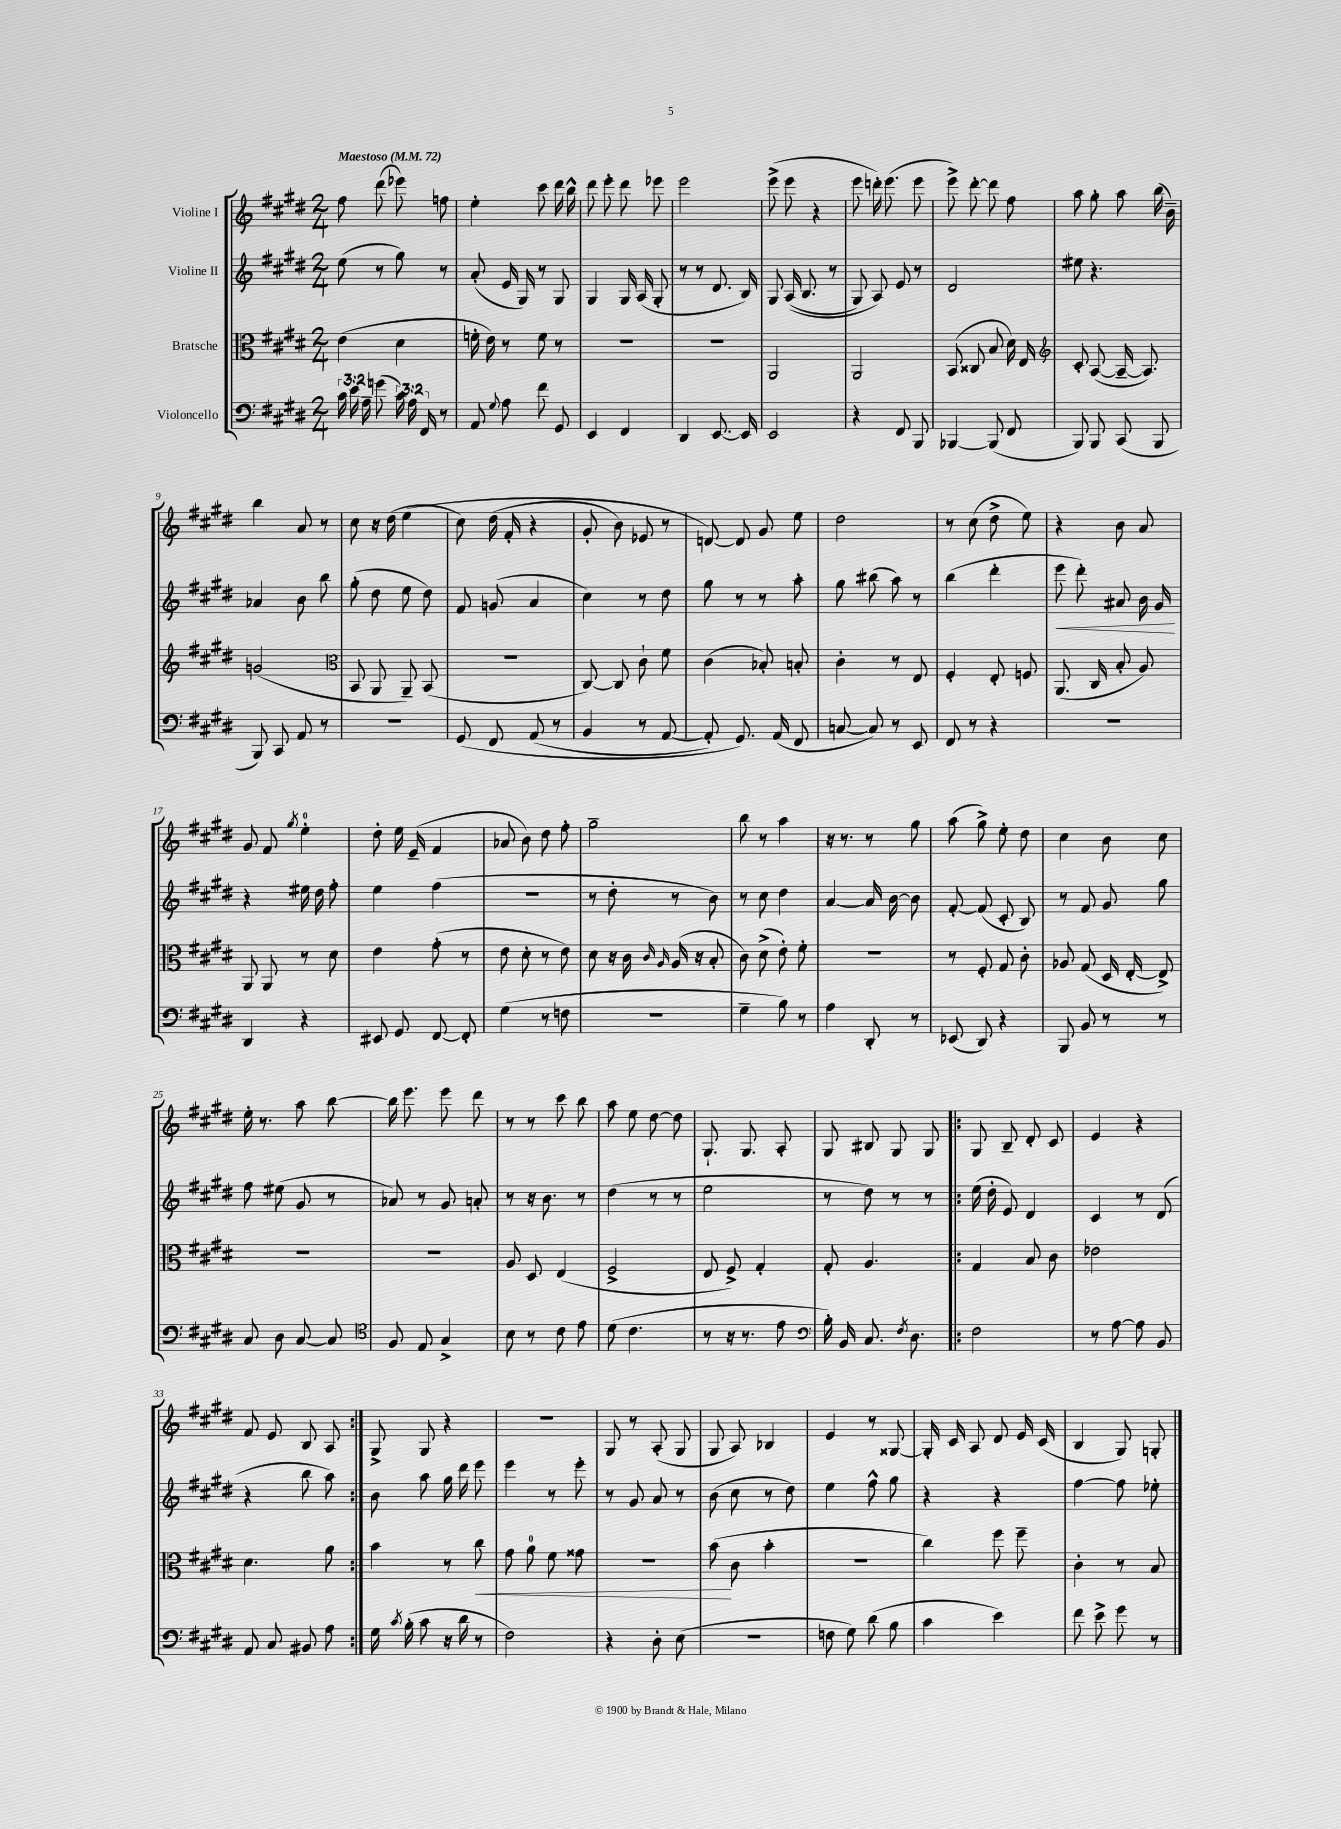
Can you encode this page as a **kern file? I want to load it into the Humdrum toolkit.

**kern	**kern	**kern	**kern
*staff4	*staff3	*staff2	*staff1
*clefF4	*clefC3	*clefG2	*clefG2
*k[f#c#g#d#]	*k[f#c#g#d#]	*k[f#c#g#d#]	*k[f#c#g#d#]
*M2/4	*M2/4	*M2/4	*M2/4
*MM72	*MM72	*MM72	*MM72
24c#\	(4e\	(8ee\	8ff#\
24e\	.	.	.
24A~\	.	.	.
(8g\	.	8r	(8ddd#\
24c#\)	4d#\	8gg#\)	8eee-\)
24A\	.	.	.
24FF#/	.	.	.
8r	.	8r	8ff\
=	=	=	=
8AA/	16f'\	(8a'/	4ee'\
.	16e\)	.	.
8qqG#/	.	.	.
8A\	8r	16e/	.
.	.	16G#/)	.
8f#\	8f\	8r	8ccc#\
8GG#/	8r	8G#/	16ddd#\
.	.	.	16bb^^\
=	=	=	=
4EE/	2r	4G#/	8ddd#\
.	.	.	8eee'\
4FF#/	.	16G#/	8ddd#\
.	.	(16A/	.
.	.	8G#'/	8eee-\
=	=	=	=
4DD#/	2r	8r	2eee\
.	.	8r	.
[8.EE/	.	8.d#/	.
16EE/]	.	16B/)	.
=	=	=	=
2EE/	2AA/	8G#/	(8eee^\
.	.	&((16A/	8eee\
.	.	8.B/	.
.	.	.	4r
.	.	8r	.
=	=	=	=
4r	2AA/	8G#/)	8eee\
.	.	8A/&)	16ddd'\)
.	.	.	(8.eee\
8FF#/	.	8e/	.
8BBB/	.	8r	8eee\
=	=	=	=
[4BBB-/	(8BB/	2d#/	8eee^\)
.	8C##/	.	[8ddd#'\
(8BBB-/]	8B/	.	8ddd#\]
8FF#/	16d#\)	.	8ff#\
.	16E/	.	.
=	=	=	=
*	*clefG2	*	*
8BBB/)	8c#'/	8ee#\	8aa\
8BBB/	([8A/	4.r	8gg#'\
(8CC#/	16A~/_	.	8aa\
.	8.A/])	.	.
8BBB/	.	.	(16bb\
.	.	.	16b~\)
=	=	=	=
8BBB/)	(2g/	4a-/	4bb\
8CC#/	.	.	.
8AA/	.	8b\	8a/
8r	.	8bb\	8r
=	=	=	=
*	*clefC3	*	*
2r	8BB/	(8gg#'\	8cc#\
.	8AA/	8dd#\	16r
.	.	.	(16dd#\
.	8AA~/)	8ee\	&(4ee\
.	(8BB/	8dd#\)	.
=	=	=	=
&(8GG#/	2r	8f#/	8cc#\)
8FF#/	.	(8g/	(16dd#\
.	.	.	16f#'/
(8AA/	.	4a/	4r
8r	.	.	.
=	=	=	=
4BB/	[8C#/)	4cc#\)	8g#'/
.	8C#/]	.	8b\)
8r	8c#`\	8r	8e-/
[8AA/	8f#\	8dd#\	8r
=	=	=	=
8AA'/])	(4c#\	8gg#\	[8d/&)
8.GG#/&)	.	8r	8d/]
.	8B-'/)	8r	8g#/
(16AA/	.	.	.
8FF#/	8B'/	8aa'\	8ee\
=	=	=	=
[8C/	4c#'\	8gg#\	2dd#\
8C/])	.	(8bb#\	.
8r	8r	8aa\)	.
8EE/	8E/	8r	.
=	=	=	=
8FF#/	4F#'/	(4bb\	8r
8r	.	.	(8cc#\
4r	8E'/	4ddd#'\	8dd#^\
.	8F/	.	8ee\)
=	=	=	=
2r	(8.AA/	8eee\	4r
.	.	8ddd#'\)	.
.	16C#/	.	.
.	8B'/	8a#/	8b\
.	8A/)	16b\	8a/
.	.	16g#/	.
=	=	=	=
4DD#/	8AA/	4r	8g#/
.	8AA/	.	8f#/
.	.	.	8qgg#/
4r	8r	16ee#\	4ee'\
.	.	16dd#\	.
.	8d#\	8ff#'\	.
=	=	=	=
8EE#/	4e\	4ee\	8dd#'\
8GG#/	.	.	16ee\
.	.	.	(16e~/
[8FF#/	(8g#'\	(4ff#\	4f#/
8FF#'/]	8r	.	.
=	=	=	=
(4G#\	8e\	2r	8a-/
.	8d#'\	.	8b\)
8r	8r	.	8dd#\
8F\	8e\)	.	8ff#'\
=	=	=	=
2r	8d#\	8r	2gg#~\
.	16r	8dd#'\	.
.	16c#\	.	.
.	16qqc#/	.	.
.	16qqA/	.	.
.	(16A/	8r	.
.	16r	.	.
.	8B'/	8b\)	.
=	=	=	=
4G#~\	8c#\)	8r	8bb\
.	(8d#^\	8cc#\	8r
8B\)	8e'\)	4dd#\	4aa\
8r	8f#'\	.	.
=	=	=	=
4A\	2r	[4a/	16r
.	.	.	8.r
8DD#'/	.	16a/]	8r
.	.	[16b\	.
8r	.	8b\]	8gg#\
=	=	=	=
(8EE-/	8r	[8f#'/	(8aa\
8DD#/)	8F#'/	(8f#/]	8gg#^\)
4r	8G#/	8c#'/	8ee'\
.	8c#'\	8B/)	8dd#\
=	=	=	=
8BBB/	8A-/	8r	4cc#\
8BB/	(8G#/	8f#/	.
8r	16D#/	8g#/	8b\
.	[16E'/	.	.
8r	8E^/])	8gg#\	8cc#\
=	=	=	=
8C#/	2r	8ff#\	16ee'\
.	.	.	8.r
8D#\	.	(8ee#\	.
[8C#/	.	8g#/	8aa\
8C#/]	.	8r	[8bb\
=	=	=	=
*clefC4	*	*	*
8F#/	2r	8a-/)	16bb\]
.	.	.	8.eee\
8E/	.	8r	.
4G#^/	.	8g#/	8eee\
.	.	8a'/	8ddd#\
=	=	=	=
8B\	8A/	8r	8r
8r	8D#/	16r	8r
.	.	8.b\	.
8c#\	(4E/	.	8ccc#\
8e\	.	8r	8bb\
=	=	=	=
(8d#\	2F#^/	(4dd#\	8aa\
4.c#\	.	.	8ee\
.	.	8r	[8dd#\
.	.	8r	8dd#\]
=	=	=	=
8r	8E/	2ee\	8.G#`/
16r	8F#^/)	.	.
8.r	.	.	8.G#/
.	4G#'/	.	.
8e\	.	.	8A'/
=	=	=	=
*clefF4	*	*	*
16B'\)	8G#'/	8r	8G#/
16BB/	.	.	.
8.C#/	4.A/	8dd#\)	8B#/
.	.	8r	8G#/
8qF#/	.	.	.
8.D#\	.	.	.
.	.	8r	8G#/
=!|:	=!|:	=!|:	=!|:
2F#\	4G#/	(16ee\	8G#/
.	.	16dd#'\	.
.	.	8e/)	8B~/
.	8B/	4d#/	8d#'/
.	8c#\	.	8c#/
=	=	=	=
8r	2e-\	4c#/	4e/
[8A\	.	.	.
8A\]	.	8r	4r
8BB/	.	(8d#/	.
=	=	=	=
8AA/	4.d#\	4r	8f#/
8C#/	.	.	8e/
8BB#/	.	8bb\	8B/
8A\	8a\	8aa\)	8A/
=:|!	=:|!	=:|!	=:|!
16G#\	4b\	8b\	8G#^/
8qc#/	.	.	.
(16B'\	.	.	.
8c#\	.	8aa\	8G#/
16r	8r	16gg#\	4r
16d#\	.	16ddd#\	.
8r	8cc#\	8eee\	.
=	=	=	=
2F#\)	8g#\	4eee\	2r
.	8a\	.	.
.	8f#\	8r	.
.	8g##\	8eee'\	.
=	=	=	=
4r	2r	8r	8G#/
.	.	8g#/	8r
8D#'\	.	8a/	(8A'/
(8E\	.	8r	8G#/
=	=	=	=
2r	(8b\	(8b\	8G#/
.	8c#\	8cc#\	8A/)
.	4b'\	8r	4B-/
.	.	8dd#\)	.
=	=	=	=
8F\	2r	4ee\	4e/
8G#\)	.	.	.
(8d#\	.	8ff#^^\	8r
8B\	.	8gg#\	[8G##/
=	=	=	=
4c#\	4cc#\)	4r	16G##'/]
.	.	.	16c#/
.	.	.	8A/
4e\)	8ff#\	4r	8d#/
.	8ff#~\	.	16e/
.	.	.	(16c#/
=	=	=	=
8f#\	4c#'\	[4ff#\	4B/
8e^\	.	.	.
8g#\	8r	8ff#\]	8G#/)
8r	8B/	8ee-'\	8G'/
==	==	==	==
*-	*-	*-	*-
